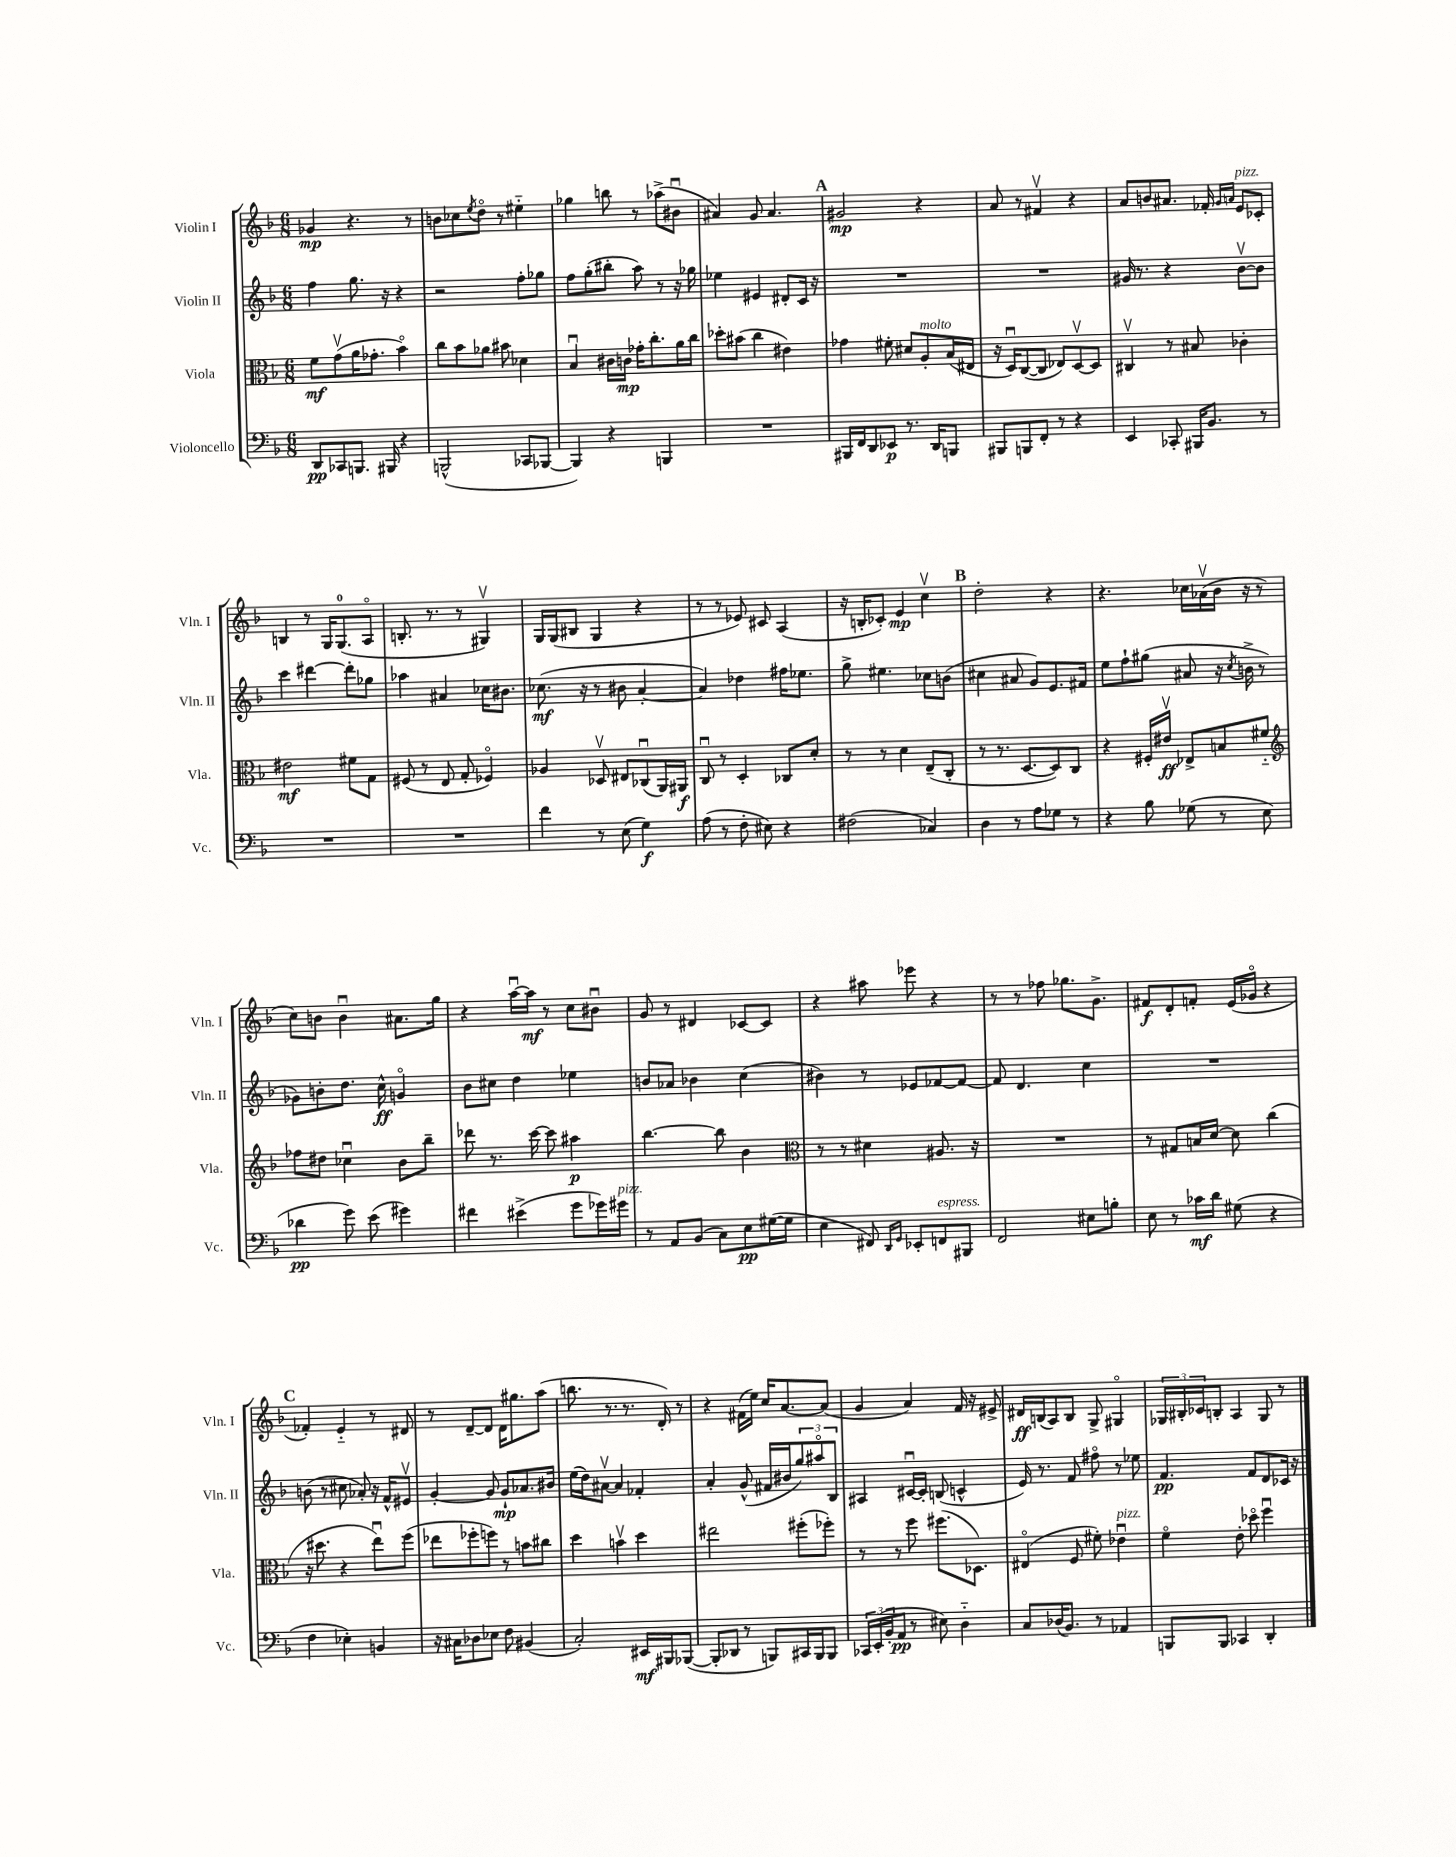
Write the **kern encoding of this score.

**kern	**kern	**kern	**kern
*staff4	*staff3	*staff2	*staff1
*clefF4	*clefC3	*clefG2	*clefG2
*k[b-]	*k[b-]	*k[b-]	*k[b-]
*M6/8	*M6/8	*M6/8	*M6/8
8DD	8f	4ff	4g-
8CC-	(8gv	.	.
8.BBB	16a	8.gg	4.r
.	8.g-'	.	.
16BBB#	.	16r	.
4r	4b-o)	4r	.
.	.	.	8r
=	=	=	=
(2BBB^^	8cc	2r	8b
.	8b-	.	8cc-
.	.	.	8qee
.	8a-	.	8ddo
.	8b#	.	8r
8CC-	4d-	8ff'	4ee#'~
[8BBB-	.	8gg-	.
=	=	=	=
4BBB-])	4B-u	8ff	4gg-
.	.	(8gg'	.
4r	16c#	8bb#'	8bb
.	16c	.	.
.	16g-'	8aa)	8r
.	8.cc'	.	.
4BBB	.	8r	(8aa-^
.	16a	16r	8b#u
.	16cc	16gg-	.
=	=	=	=
2.r	8dd-'	4ee-	4a#)
.	(8b#	.	.
.	4cc	4e#	8g
.	.	.	4.a#
.	4e#)	8d#'	.
.	.	16c	.
.	.	16r	.
=	=	=	=
16BBB#	4g-	2.r	2g#
16FF	.	.	.
8DD	.	.	.
8EE-	8f#'	.	.
8.r	8d#	.	.
.	8A'	.	4r
16DD	.	.	.
8BBB	(16B-	.	.
.	16E#	.	.
=	=	=	=
8BBB#	16r	2.r	8a
.	16Du)	.	.
8BBB	([8C	.	8r
8FF'	8C]	.	4f#v
8r	8E-)	.	.
4r	[8Dv	.	4r
.	8D]	.	.
=	=	=	=
4EE	4C#v	16g#	8a
.	.	8.r	.
.	.	.	8b
8CC-'	8r	4r	8.a#
16BBB#	8B#	.	.
8.BB-	.	.	16f-'
.	.	.	16qqg
.	.	.	16qqa
.	4c-'	[8b-v	8e
8r	.	8b-]	8c-'
=	=	=	=
2.r	2e#	4ccc	4B
.	.	[4ddd#	8r
.	.	.	16G
.	.	.	(8.G
.	8f#	8ddd#']	.
.	8G	8gg-	8Ao
=	=	=	=
2.r	(8F#	4aa-	8.B'
.	8r	.	.
.	.	.	8.r
.	8E	4a#	.
.	8G'	.	8r
.	4F-o)	16cc-	4G#v)
.	.	8.b#	.
=	=	=	=
4f	4A-	(8.cc-	16G
.	.	.	(16G
.	.	.	8B#
.	.	16r	.
8r	8D-v	8r	4G
(8E	8E#	8b#	.
4G)	(8C-u	[4a'	4r
.	16AA)	.	.
.	16AA#	.	.
=	=	=	=
(8A	8Cu	4a])	8r
8r	8r	.	8r
8F'	4D'	4dd-	8e-)
8E#)	.	.	8c#
4r	8C-	16ff#	(4A
.	.	8.ee-	.
.	8d'	.	.
=	=	=	=
(2F#	8r	8gg^	16r
.	.	.	16B'
.	8r	4.ee#	8c-')
.	4d	.	4e
4C-)	(8E~	8cc-	4ccv
.	8C'	(8b	.
=	=	=	=
4D	8r	4cc#	2dd'
.	8.r	.	.
8r	.	8a#	.
.	[8.D	.	.
8A	.	8g)	.
8G-	8D])	8.e	4r
8r	8C	.	.
.	.	16f#	.
=	=	=	=
4r	4r	8ee	4.r
.	.	8ff`	.
8B-	16F#'	(8gg#	.
.	16e#v	.	.
(8G-	8E-^	8a#	16cc-
.	.	.	(16a-v
8r	8B	16r	16b-
.	.	8qcc	.
.	.	16b^	16r
8E	8f#'~	8r	8r
=	=	=	=
*	*clefG2	*	*
4d-	8ff-	8g-)	8cc)
.	8dd#	8b'	8b
8g)	4cc-u	8.dd	4bu
(8e	.	.	.
.	.	16cc^^	.
4g#)	8b-	4go	8.a#
.	8bb-~	.	.
.	.	.	16gg
=	=	=	=
4f#	8ddd-	8b-	4r
.	8.r	8cc#	.
(4e#^	.	4dd	[16aau
.	[16ccc	.	16aa]
.	8ccc]	.	8r
8g	4aa#	4ee-	8cc
16g-)	.	.	8b#u
16g#	.	.	.
=	=	=	=
8r	[4.bb-	8b	8g
8AA	.	8a-	8r
(8BB-	.	4b-	4d#
8C)	8bb-]	.	.
8E	4b-	(4cc	[8c-
([16G#	.	.	8c-]
16G#]	.	.	.
=	=	=	=
*	*clefC3	*	*
4E	8r	4b#)	4r
.	8r	.	.
8FF#)	4d#	8r	8aa#
16qqDD	.	.	.
16qqGG	.	.	.
8EE-'	.	8e-	8eee-
8FF	8.A#	[8f-	4r
8BBB#	.	8f-_	.
.	16r	.	.
=	=	=	=
2FF	2.r	8f-]	8r
.	.	4.d	8r
.	.	.	8ff-
.	.	.	8.gg-
8E#	.	4cc	.
.	.	.	8.g^
8B'	.	.	.
=	=	=	=
8E	8r	2.r	8f#
8r	8G#	.	8d'
16c-	16B	.	8f'
16d	[16d	.	.
(8G#	8d]	.	(16e
.	.	.	16g-o
4r	(4cc	.	4r
=	=	=	=
4F	16r	(8b	4f-')
.	8.dd#	.	.
.	.	8r	.
4E-')	4r	8cc#	4e'~
.	.	8a-')	.
4BB	8eeu)	16r	8r
.	.	16f^^	.
.	(8ff	8e#v	8d#
=	=	=	=
16r	8ee-	[4g'	8r
16C#	.	.	.
8D-	8ff-'	.	[8d~
8E-	8ff)	8g]	8d]
8F	8r	8g`	16d
.	.	.	8.gg#
(4BB#	8b	8.a-	.
.	8cc#	.	(8aa
.	.	16b#	.
=	=	=	=
2C')	4dd	(16ee	8.bb
.	.	16dd)	.
.	.	[8a#v	.
.	.	.	8.r
.	4bv	4a#]	.
.	.	.	8.r
16EE#	4dd	4f-'	.
16BBB#	.	.	16d')
([8BBB-	.	.	8r
=	=	=	=
8BBB-']	2ee#	4a'	4r
8DD-	.	.	.
8r	.	(8g^^	(16f#
.	.	.	16ee)
8BBB)	.	16f#	16cc
.	.	16b#	[8.a
16CC#	(8ff#'	12gg)	.
16BBB	.	.	.
.	.	12aa#o	.
8BBB	8ff-')	.	(8a]
.	.	12B-	.
=	=	=	=
24CC-	8r	4A#	4g
(24EE'	.	.	.
24BB-'	.	.	.
8AA	8r	.	.
8r	8ff	[16c#u	4a)
.	.	16c#']	.
8E#)	(8.ff#	(8B	.
4D'~	.	4c^^	16f
.	8.D-)	.	16r
.	.	.	8e#^
=	=	=	=
8C	(4E#o	16e)	16d#
.	.	8.r	(16B
(16D-	.	.	8A)
8.BB-)	.	.	.
.	8F	8f	8B
8r	8f#')	8ff#o	8G^
4AA-	4e-u	8r	4G#o
.	.	8ee-	.
=	=	=	=
8BBB	4fo	4.f	24G-
.	.	.	24B#'
.	.	.	24c-
8BBB	.	.	8B'
4CC-	8e'	.	4A
.	8dd-o	8f	.
4DD'	4ffu	8d	8G-
.	.	16c-	8r
.	.	16r	.
==	==	==	==
*-	*-	*-	*-
